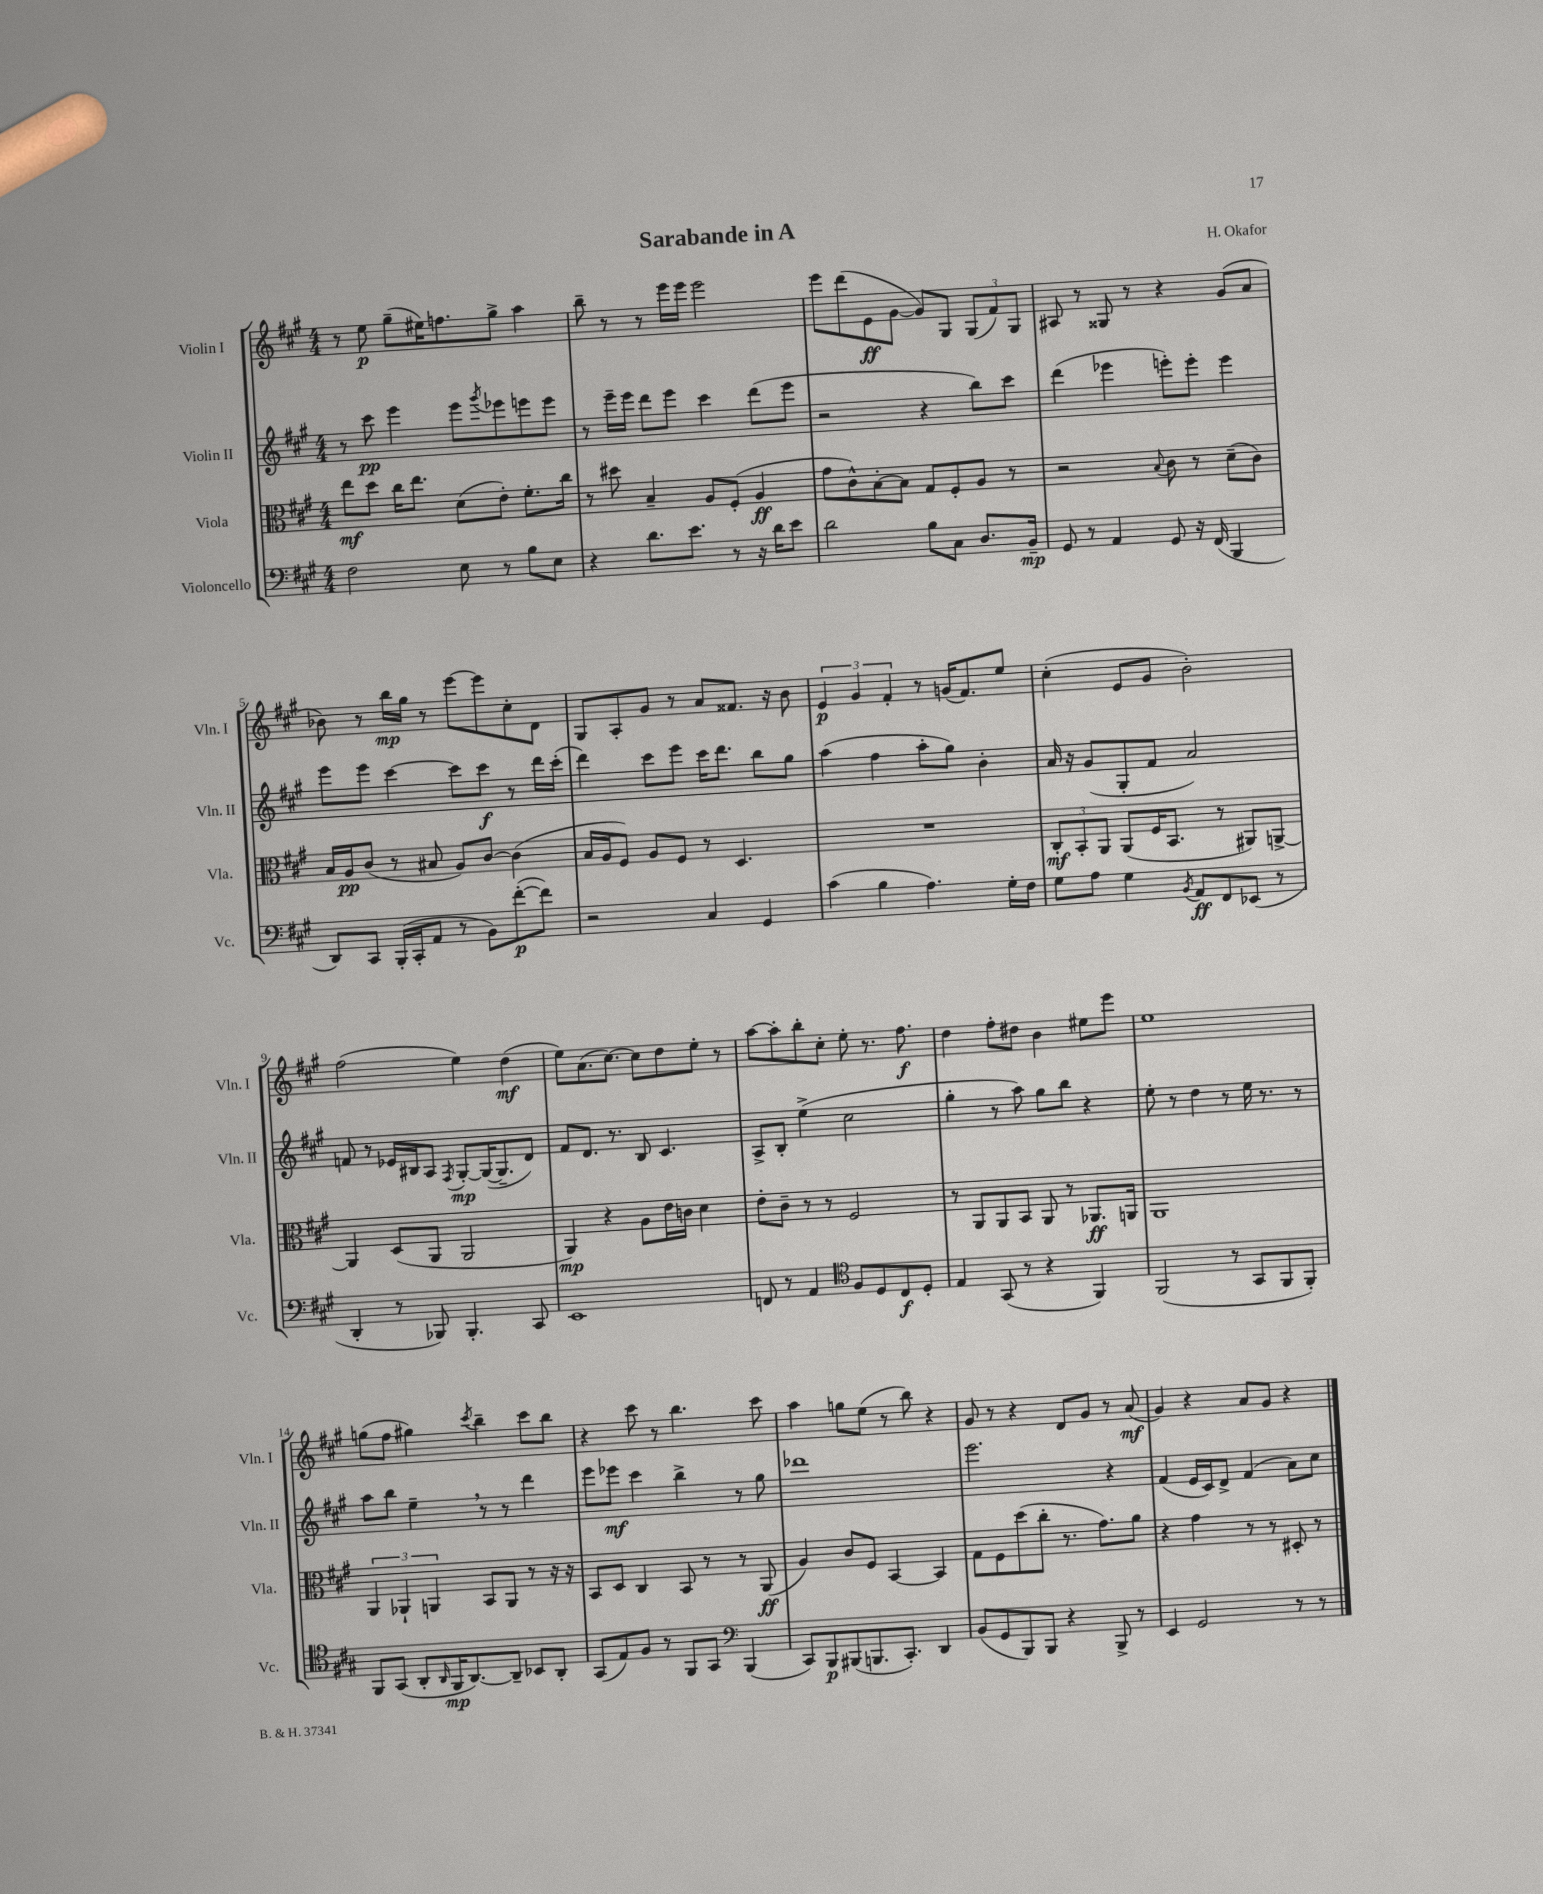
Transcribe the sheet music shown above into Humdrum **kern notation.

**kern	**kern	**kern	**kern
*staff4	*staff3	*staff2	*staff1
*clefF4	*clefC3	*clefG2	*clefG2
*k[f#c#g#]	*k[f#c#g#]	*k[f#c#g#]	*k[f#c#g#]
*M4/4	*M4/4	*M4/4	*M4/4
2F#	8ee	8r	8r
.	8dd	8ccc#	8ee
.	16cc#	4eee	(8gg#~
.	8.ee	.	.
.	.	.	16ee#)
.	.	.	8.ff
8E	(8d	8eee	.
.	.	8qggg#	.
8r	8e')	8eee-	8gg#^
8B	8.f#'	8eee	4aa
8E	.	8eee	.
.	16cc#	.	.
=	=	=	=
4r	8r	8r	8bb~
.	8dd#	16eee~	8r
.	.	16eee	.
8.d	4B~	8ddd	8r
.	.	8eee	16eee
8.e	.	.	16eee
.	8A	4ccc#	2eee
8r	(8F#'	.	.
16r	4A	(8ddd	.
16d	.	.	.
8e	.	8eee	.
=	=	=	=
2d	8g#	2r	8eee
.	8c#^^)	.	(8ddd
.	[8B'	.	8e
.	8B]	.	[8g#
8B	8G#	4r	8g#])
8C#	8F#'	.	8G#
8.D	8A	8bb)	(12G#
.	.	.	12f#)
.	8r	8ccc#	.
.	.	.	12G#
16BB~	.	.	.
=	=	=	=
8GG#	2r	(4ddd	8A#
8r	.	.	8r
4AA	.	4eee-	8G##
.	.	.	8r
.	8qqB	.	.
8GG#	8c#	8eee')	4r
16r	8r	8eee'	.
(16FF#	.	.	.
4BBB	(8d~	4eee	(8g#
.	8c#)	.	8a
=	=	=	=
8DD)	16B	8eee	8b-)
.	16A	.	.
8CC#	(8c#	8eee	8r
(16BBB'	8r	[4ccc#	16bb
16CC#'	.	.	16gg#
8AA	8B#	.	8r
8r	8A)	8ccc#]	[8eee
8BB)	[8c#	8ccc#	8eee]
([8f#'	(4c#]	8r	8cc#'
8f#])	.	16ddd	8d
.	.	(16ccc#'	.
=	=	=	=
2r	16B	4ddd)	8G#
.	16A	.	.
.	8F#)	.	8A'
.	8A	8ccc#	8g#
.	8F#	8eee	8r
4C#	8r	16ccc#	8a
.	.	8.ddd	.
.	4.D	.	8.f##
4GG#	.	8bb	.
.	.	.	16r
.	.	8gg#	8b
=	=	=	=
(4c#	1r	(4aa	6e
.	.	.	6g#
4B	.	4ff#	.
.	.	.	6f#'
4.A)	.	8aa'	8r
.	.	8gg#)	(16g
.	.	.	8.f#)
.	.	4b'	.
16G#'	.	.	8ee
16F#	.	.	.
=	=	=	=
8G#	12C#'	16a	(4cc#'
.	.	16r	.
.	12BB'	.	.
8A	.	(8g#	.
.	12AA	.	.
4G#	(8AA	8G#'	8e
.	16F#	8f#	8g#
.	8.BB	.	.
8qBB	.	.	.
8AA	.	2a)	2b')
8FF#	8r	.	.
(8EE-	8AA#)	.	.
8r	[8AA^	.	.
=	=	=	=
4DD'	4AA]	8f	(2ff#
.	.	8r	.
8r	(8D	16e-	.
.	.	16B#	.
8BBB-)	8AA	8A	.
.	.	8qF#	.
4.BBB-'	2AA	[8G#'	4ee)
.	.	(16G#_	.
.	.	8.G#~]	.
.	.	.	(4dd
8CC#	.	8d)	.
=	=	=	=
1EE	4AA)	8f#	8ee)
.	.	8.d	(8.a
.	4r	.	.
.	.	8.r	[8.cc#)
.	8A	8B	8cc#]
.	16e	4.c#	8dd
.	16c	.	.
.	4d	.	8ee'
.	.	.	8r
=	=	=	=
8FF	8e'	8A^	[8aa
8r	8c#~	8B'	8aa']
4AA	8r	(4ee^	8bb'
.	8r	.	8cc#'
*clefC4	*	*	*
8F#	2F#	2cc#	8ee'
8D	.	.	8.r
8C#	.	.	.
.	.	.	8.ff#
8D'	.	.	.
=	=	=	=
4E	8r	4gg#'	4dd
.	8AA	.	.
(8GG#	8AA	8r	8ff#'
8r	8BB	8aa)	8dd#
4r	8AA	8gg#	4b
.	8r	8bb	.
4FF#)	8.AA-	4r	8ee#
.	.	.	8eee
.	16AA	.	.
=	=	=	=
(2FF#	1AA	8ee'	1ee
.	.	8r	.
.	.	4dd	.
8r	.	8r	.
8GG#	.	16ee	.
.	.	8.r	.
8FF#	.	.	.
8FF#')	.	8r	.
=	=	=	=
8FF#	6AA	8aa	(8gg
(8GG#	.	8bb	8ff#
.	6AA-`	.	.
8AA'	.	4ee~	4gg#)
.	6AA	.	.
16qqAA	.	.	.
16FF#	.	.	.
[8.AA)	.	.	.
.	.	.	8qccc#
.	8BB	8r	4bb~
8AA~]	8AA	8r	.
8BB-	8r	4ddd	8ccc#
8AA'	16r	.	8bb
.	16r	.	.
=	=	=	=
(8GG#	8BB	8eee	4r
8E)	8D	8eee-	.
8F#	4C#	4ccc#	8ccc#
8r	.	.	8r
8FF#	8BB	4bb^	4.bb
8GG#	8r	.	.
*clefF4	*	*	*
(4BBB	8r	8r	.
.	(8AA	8gg#	8ccc#
=	=	=	=
8CC#)	4A)	1ddd-	4aa
8BBB	.	.	.
(8BBB#	8c#	.	8gg
8.BBB	8F#	.	(8ee
.	[4BB	.	8r
8.CC#')	.	.	.
.	.	.	8bb)
4DD	4BB]	.	4r
=	=	=	=
(8BB	8G#	2.eee	8g#
8GG#	8F#	.	8r
8BBB)	(8dd	.	4r
8BBB	8cc#'	.	.
4r	8.r	.	8d
.	.	.	8g#
.	8.g#)	.	.
8BBB^	.	4r	8r
8r	8a	.	(8a
=	=	=	=
4EE	4r	(4f#	4g#)
2GG#	4g#	16e	4r
.	.	16c#)	.
.	.	8d^	.
.	8r	(4f#	8a
.	8r	.	8g#
8r	8D#'	8a)	4r
8r	8r	8cc#	.
==	==	==	==
*-	*-	*-	*-
